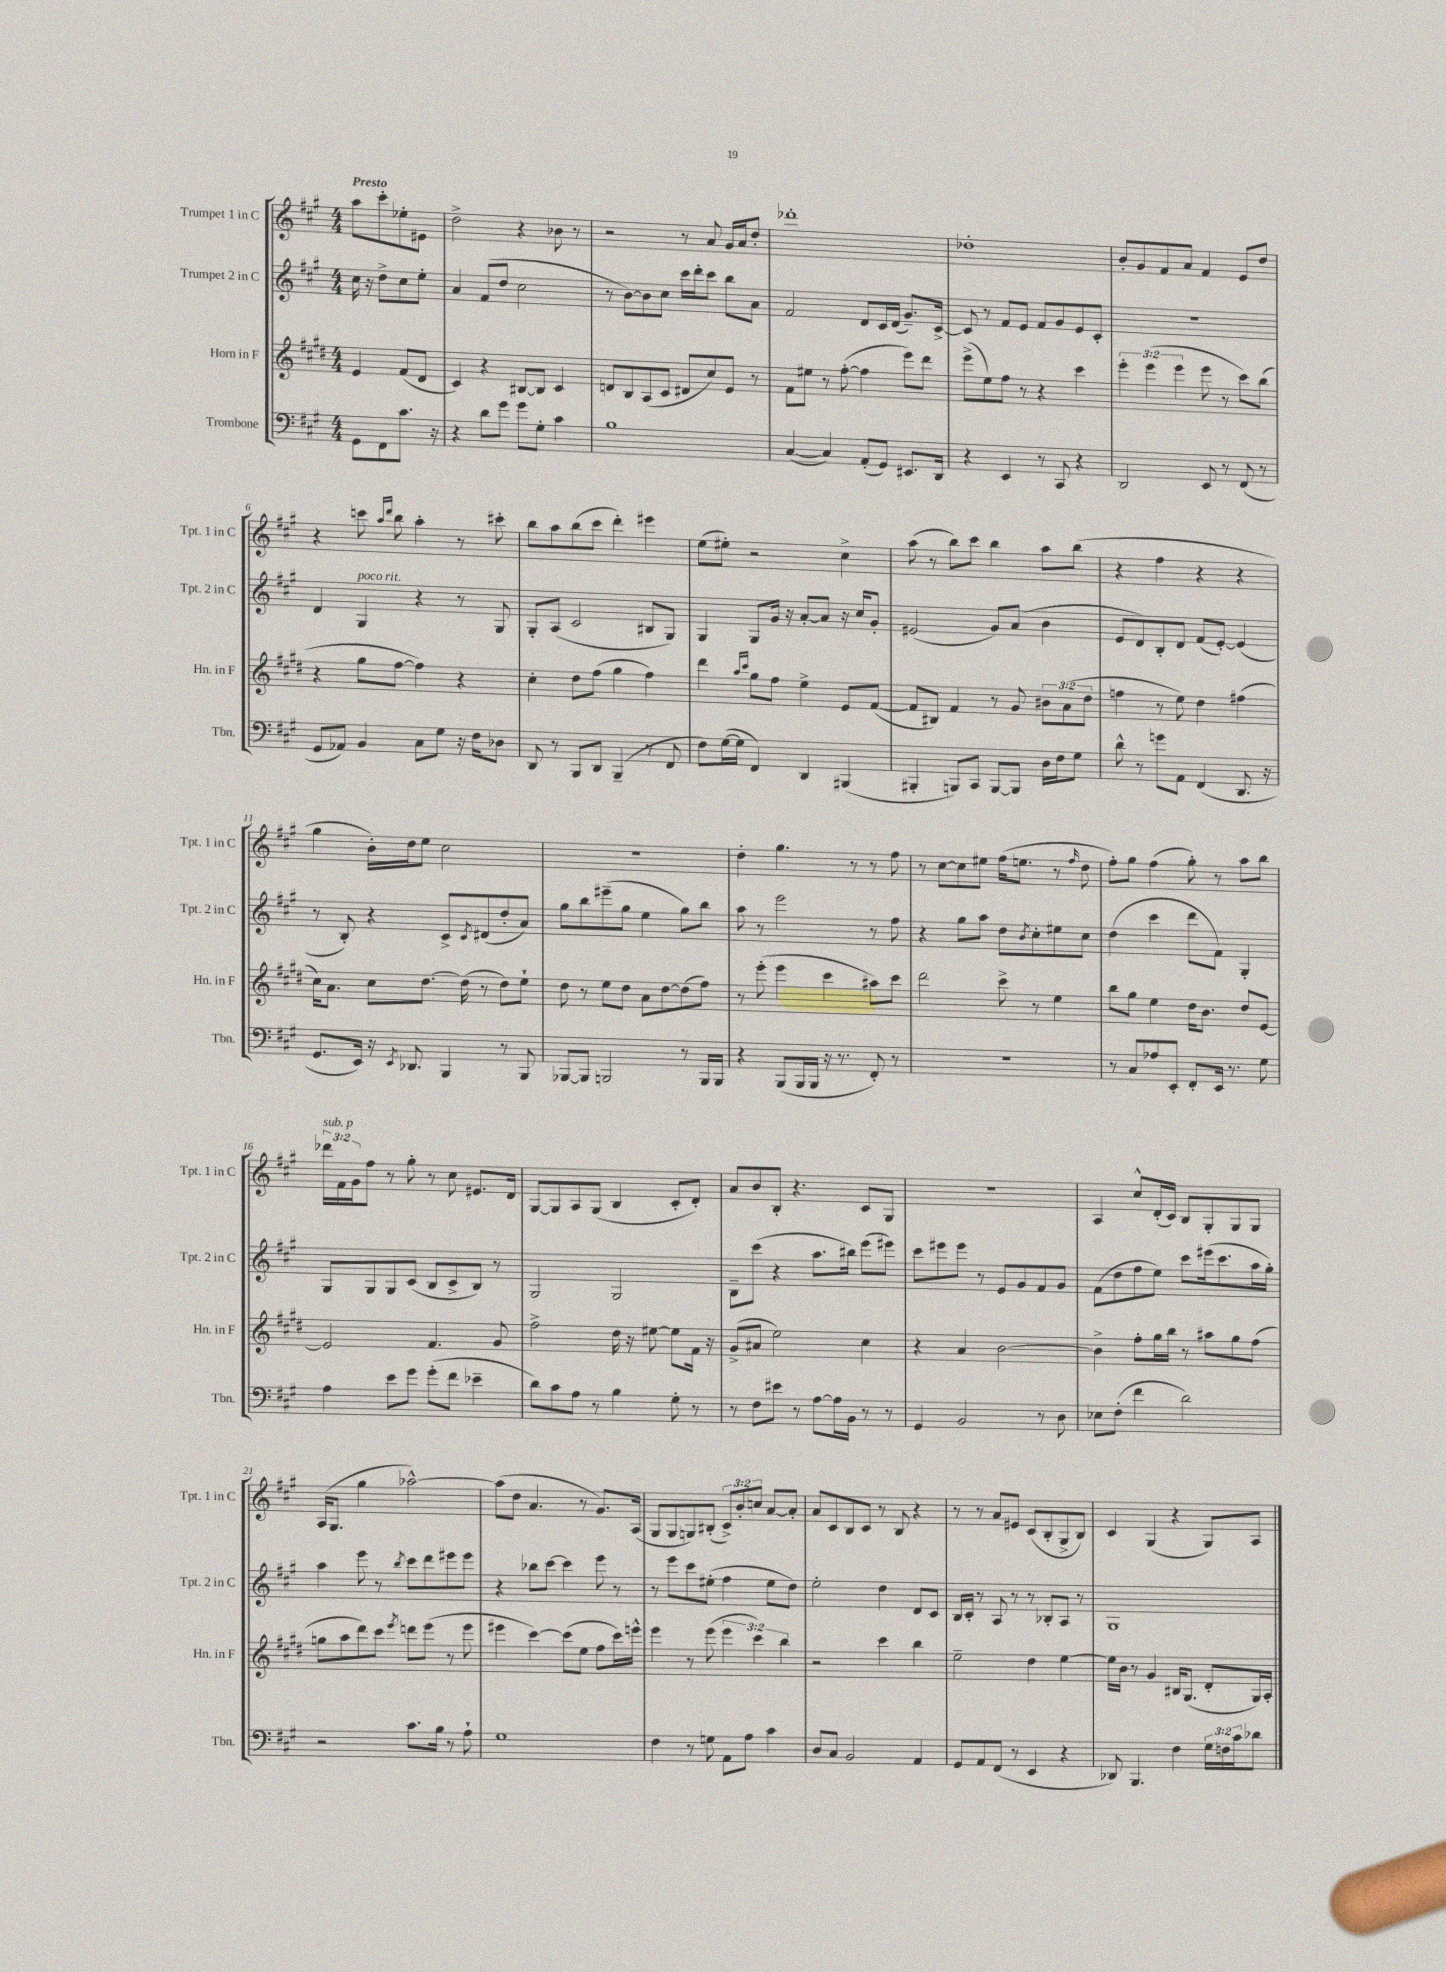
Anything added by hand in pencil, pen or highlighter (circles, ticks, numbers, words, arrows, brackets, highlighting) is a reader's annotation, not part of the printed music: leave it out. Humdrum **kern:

**kern	**kern	**kern	**kern
*staff4	*staff3	*staff2	*staff1
*clefF4	*clefG2	*clefG2	*clefG2
*k[f#c#g#]	*k[f#c#g#d#]	*k[f#c#g#]	*k[f#c#g#]
*M4/4	*M4/4	*M4/4	*M4/4
8GG#\L	4e/	16cc#\	8aa\L
.	.	16r	.
8FF#\	.	8dd^\L	8ccc#'\
8.c#\J	(8f#/L	8cc#\	8ee-'\
.	8d#/J	8ee'\J	8e#\J
16r	.	.	.
=	=	=	=
4r	4c#/)	4a/	2dd^\
8d\L	4r	(8f#/L	.
8g#\J	.	8dd/J	.
8g#\L	[8B#/L	2cc#\	4r
8G#'\J	8B#/]J	.	.
4c#\	4c#/	.	8b-\
.	.	.	8r
=	=	=	=
1B	8d/L	8r	2r
.	8B/	[8b\L)	.
.	(8A/	8b\]	.
.	8c#/J	8cc#\J	.
.	8d#/L	16ccc#\LL	8r
.	.	16ddd'\J	.
.	8cc#/)	8ccc#\J	8a/
.	8e/J	8bb\L	16g#/LL
.	.	.	16a/J
.	8r	8a\J	8dd'/J
=	=	=	=
([4C#/	8f#\L	2f#/	1ddd-'
.	8ee#\J	.	.
4C#/])	8r	.	.
.	([8ff#'\	.	.
(8AA'/L	4ff#\]	8d/L	.
8GG#/J)	.	16c#/L	.
.	.	(16d/JJ	.
8.EE#/L	8eee\L)	8.g#~/L)	.
.	8ddd#\J	.	.
16DD/Jk	.	[16c#^/Jk	.
=	=	=	=
4r	(8eee^\L	8c#/]	1dd-'
.	8ee\)	8r	.
4EE/	8ff#\J	8f#/L	.
.	8r	8e/J	.
8r	4r	8f#/L	.
8CC#/	.	8g#/	.
4r	4ccc#\	8e/	.
.	.	8c#'/J	.
=	=	=	=
2DD/	6eee'\	1r	8b'/L
.	.	.	8g#/
.	(6eee\	.	.
.	.	.	8f#/
.	6eee\	.	.
.	.	.	8a/J
8EE/	8eee\	.	4f#/
8r	8r	.	.
(8FF#/	8ccc#\L)	.	8e/L
8r	(8bb\J	.	8dd/J
=	=	=	=
8GG#/L	4r	4d/	4r
8AA-/J)	.	.	.
4BB/	8gg#\L	4G#/	8ccc\
.	.	.	16qqaa/LL
.	.	.	16qqddd/JJ
.	[8ff#\J	.	8bb\
8C#\L	4ff#\])	4r	4aa'\
8G#\J	.	.	.
16r	4r	8r	8r
16F#\LK	.	.	.
8D-\J	.	8G#/	8ccc#'\
=	=	=	=
8DD/	4cc#'\	8G#'/L	8bb\L
8r	.	(8A/J	8aa\
8BBB/L	8dd#\L	2c#/	(8bb\
8DD/J	(8ff#\J	.	8ccc#\J
(4BBB~/	4gg#\	.	4ddd'\)
8r	4ff#\)	8B#/L	4eee#\
8FF#/	.	8G#/J)	.
=	=	=	=
8F#\L)	4ddd#\	4G#/	(8ee\L
([16G#\L	.	.	8ee#'\J)
16G#\]JJ	.	.	.
.	16qqaa/LL	.	.
.	16qqccc#/JJ	.	.
4FF#/)	8gg#\L	8G#/L	2r
.	8ff#\J	16g#/Jk	.
.	.	16r	.
4DD/	4ee^\	[8a'/L	.
.	.	8a/]J	.
(4BBB#/	8e/L	16r	4cc#^\
.	.	16cc#/LK	.
.	([8f#/J	8g#'/J	.
=	=	=	=
4BBB#'/	8f#/]L	(2e#/	(8aa\
.	8B#/J)	.	8r
8BBB/L)	4f#/	.	8bb\L)
8CC#/J	.	.	8ccc#\J
[8BBB/L	8r	8g#/L)	4bb\
8BBB/]J	8g#/	(8a/J	.
16D\LL	12b#\L	4b\	8aa\L
16F#\J	.	.	.
.	(12a\	.	.
8G#\J	.	.	(8bb\J
.	12dd#\J	.	.
=	=	=	=
8d^^\	4ff\	8e/L	4r
8r	.	8d/)	.
8g\L	8r	8B'/	4ff#\
8AA\J	8ee\)	8d/J	.
(4FF#/	4dd#\	(8f#/L	4r
.	.	[8e'/J)	.
8.DD/	(4ff#\	(4e/]	4r
16r	.	.	.
=	=	=	=
8.GG#/L	16cc#\LK)	8r	4gg#\
.	8.a\J	.	.
.	.	8B'/)	.
16EE/Jk)	.	.	.
16r	8cc#\L	4r	16b'\LL)
8qEE/	.	.	.
8.DD-/	.	.	16dd\J
.	[8.dd#\J	.	8ee\J
4BBB/	.	8c#^/L	2cc#\
.	(16dd#\]	.	.
.	.	8qc#/	.
.	8r	(8d#/	.
8r	8dd#\L)	8dd'/	.
8BBB/	8ee`\J	8a/J)	.
=	=	=	=
[8BBB-/L	8dd#\	8gg#\L	1r
8BBB-/]J	8r	8bb\	.
2BBB/	8ee\L	(8eee#~\	.
.	8dd#\J	8gg#\J	.
.	8a\L	4ee\	.
.	[8dd#\	.	.
8r	(8dd#\]	8gg#\L)	.
16BBB/LL	8ff#\J)	8bb\J	.
16BBB/JJ	.	.	.
=	=	=	=
4r	8r	8aa\	4dd'\
.	(8eee'\	8r	.
(8BBB/L	4eee\	2eee\	4.gg#\
16BBB/L	.	.	.
16BBB/JJ	.	.	.
16r	4ccc#\	.	.
8.r	.	.	.
.	.	.	8r
8FF#'/)	8aa#\L)	8r	8r
8r	8ccc#\J	8ff#\	8ff#\
=	=	=	=
1r	2ddd#\	4r	8r
.	.	.	[8cc#\L
.	.	8gg#\L	8cc#\]
.	.	8aa\J	8ee#\J
.	8ccc#^\	8dd\L	(16ff#\LK
.	.	.	8.ee\J
.	.	8qb/	.
.	8r	8cc#'\	.
.	4ee\	8ee#\	8r
.	.	.	16qqff#/
.	.	8cc#\J	8dd\
=	=	=	=
8r	8bb\L	(4dd\	8ff#'\L)
8C#/L	8gg#\J	.	8gg#\J
8A-/	4ee\	4ccc#\	(4ff#\
8EE'/J	.	.	.
8FF#'/L	16dd#\LK	8ddd\L	8gg#'\)
.	8.b\J	.	.
16EE/Jk	.	8f#\J)	8r
8.r	.	.	.
.	8dd#/L	4G#'/	8aa\L
8G#\	[8e/J	.	8bb\J
=	=	=	=
4A\	2e/]	8G#/L	24ddd-\LL
.	.	.	24f#\
.	.	.	24g#\J
.	.	8G#/	8ff#\J
8e\L	.	8G#/	8r
8g#\J	.	(8c#/J	8gg#'\
(8g#'\L	4.f#/	8B/L	8r
8f#\J	.	8c#^/	8cc#\
4e-~\	.	8B/J)	8.e#/L
.	8g#/	8r	.
.	.	.	16d/Jk
=	=	=	=
8d\L)	2ff#^\	2G#/	[8G#/L
8c#\	.	.	8G#/]
8A\J	.	.	8A/
8r	.	.	(8G#/J
4B\	16dd#\	2G#/	4B/
.	16r	.	.
.	[8ee#\	.	.
8G#'\	8ee#\]L	.	8c#'/L
8r	16f#\Jk	.	8d'/J)
.	16r	.	.
=	=	=	=
8r	(8g#^/L	8B~\L	8a/L
8F#\L	8a#/J	(8ccc#\J	8b/
8e#\J	2ee\)	4r	8B'/J
8r	.	.	4.r
[8A\L	.	8.aa\L	.
16A\]L	.	.	.
16BB\JJ	.	16bb#\Jk)	.
8r	4cc#\	(8eee\L	8c#/L
8r	.	8eee#\J)	8G#/J
=	=	=	=
4GG#/	4r	8ccc#\L	1r
.	.	8eee#\	.
2BB/	4a/	8eee#\J	.
.	.	8r	.
.	[2b\	8e/L	.
.	.	8g#/	.
8r	.	8f#/	.
8D\	.	8g#/J	.
=	=	=	=
8E-\L	4b^\]	(8f#\L	4A/
(8F#'\J	.	8dd\	.
4f#\	8ff#'\L	8ff#\	8cc#^^/L
.	16gg#\L	8ee\J)	(16d'/L
.	16bb\JJ	.	16c#/JJ)
2d\)	8r	8ccc#\L	8B/L
.	8aa#\L	(16eee#\k	8G#'/
.	.	8.ccc#\	.
.	8gg#\	.	8G#/
.	(8ff#\J	16aa\L	8G#/J
.	.	16gg#'\JJ)	.
=	=	=	=
2r	8gg\L	4aa\	(16A/LK
.	.	.	8.G#/J
.	8aa\	.	.
.	8ddd#\)	8eee\	4gg#\
.	8ccc#\J	8r	.
.	8qeee/	8qbb/	.
8.c#\L	8ddd\L	8ccc#\L	[2aa-^^\)
.	(8eee\J	8ddd\	.
16B\Jk	.	.	.
8r	8r	8eee#\	.
8A`\	8eee\	8eee#\J	.
=	=	=	=
1G#	4eee#\	4r	(8aa-\]L
.	.	.	8dd\J
.	[4ccc#\)	8bb-\L	4.a/
.	.	[8ccc#\J	.
.	(8ccc#\]L	4ccc#\]	.
.	8ee\J	.	8r
.	8ff#\L	8eee\	8.g#/L)
.	16ccc#\L)	8r	.
.	16eee^^\JJ	.	(16A/Jk
=	=	=	=
4F#\	4eee\	8r	8G#/L
.	.	8eee\L	8G#/
8r	8r	8ccc#\	8G/)
8G\	(8eee\	(8ee#'\J	(8B#'/J
8AA\L	6eee\	4ff#\	12c#^/L)
.	.	.	12b'/
8A\J	.	.	.
.	6ccc#\)	.	12cc/J
4c#\	.	8ee#\L	[8a/L
.	6bb\	.	.
.	.	8dd\J)	8a'/]J
=	=	=	=
8D/L	2r	2ee'\	8a/L
8C#/J	.	.	8c#/
2BB/	.	.	8B/
.	.	.	8c#/J
.	4ccc#\	4dd\	8r
.	.	.	8B/
4AA/	4bb\	8d/L	4r
.	.	8c#/J	.
=	=	=	=
8GG#/L	2ee~\	16B/LL	8r
.	.	16c#'/JJ	.
8AA/	.	8r	8r
(8FF#/J	.	8A/	8a/L
8r	.	8r	8e#/J
4EE/	4dd#\	8r	(8c#/L
.	.	8B-'/L	8B'/
4r	[4ee\	8A/J	8G#^/
.	.	8r	8B/J)
=	=	=	=
8DD-/)	16ee\]LL	1G#	4c#/
.	16b\JJ	.	.
4.BBB/	8r	.	.
.	4g#/	.	(4G#/
4F#\	16B#/LK	.	4r
.	(8.G#/J	.	.
24G#\LL	8d#'/L	.	8G#/L)
24F\	.	.	.
24c#\J	.	.	.
8d-\J	16G#/L)	.	8A/J
.	16A'/JJ	.	.
==	==	==	==
*-	*-	*-	*-
